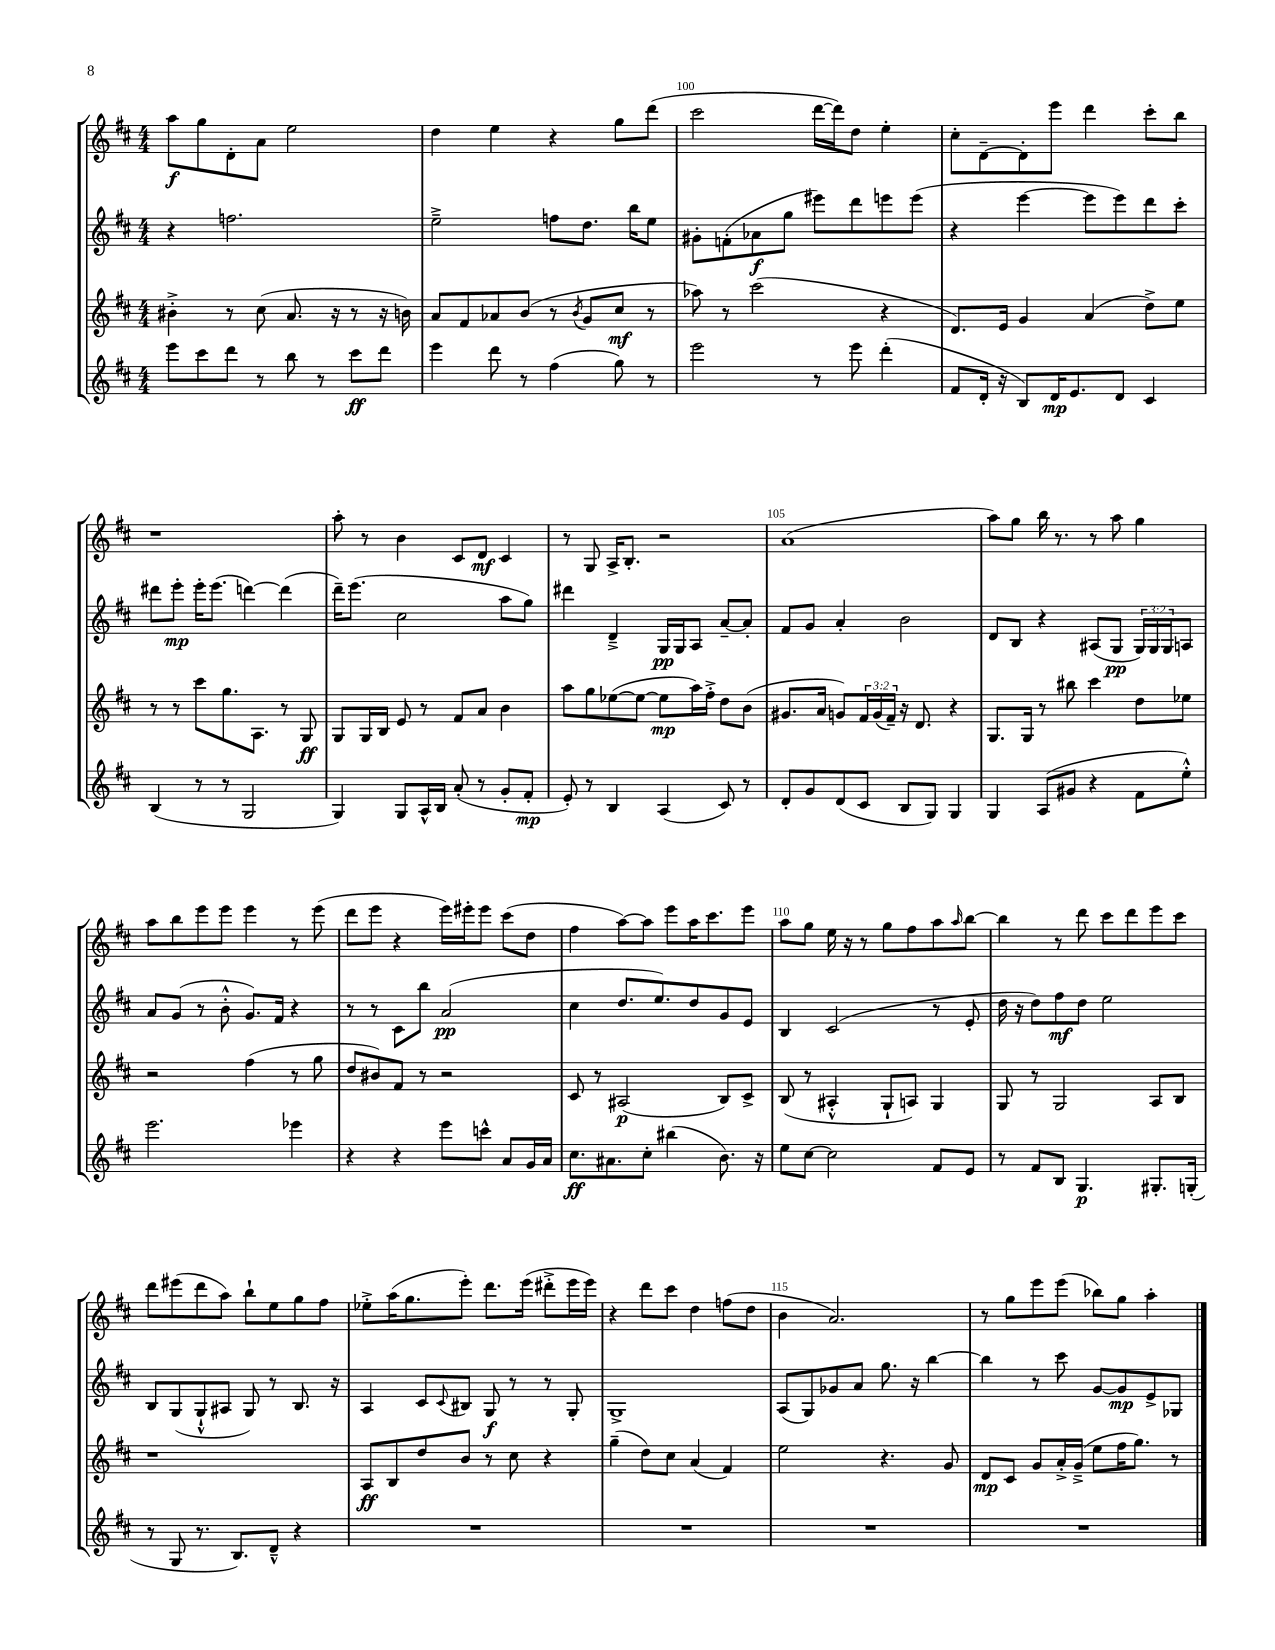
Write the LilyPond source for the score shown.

<<
\new StaffGroup <<
\new Staff = "s0" {
    \clef treble \key d \major \numericTimeSignature \time 4/4
    a''8\f g''8 d'8-. a'8 e''2 |
    d''4 e''4 r4 g''8 d'''8( |
    cis'''2 d'''16~ d'''16) d''8 e''4-. |
    cis''8-. d'8~-- d'8-. e'''8 d'''4 cis'''8-. b''8 |
    r1 |
    a''8-. r8 b'4 cis'8 d'8\mf cis'4 |
    r8 g8 a16-> b8.-. r2 |
    a'1( |
    a''8) g''8 b''16 r8. r8 a''8 g''4 |
    a''8 b''8 e'''8 e'''8 e'''4 r8 e'''8( |
    d'''8 e'''8 r4 e'''16) eis'''16-. eis'''8 cis'''8( d''8 |
    fis''4 a''8~) a''8 e'''8 a''16 cis'''8. e'''8 |
    a''8 g''8 e''16 r16 r8 g''8 fis''8 a''8 \grace { a''16 } b''8~ |
    b''4 r8 d'''8 cis'''8 d'''8 e'''8 cis'''8 |
    d'''8 eis'''8( d'''8 a''8) b''8-! e''8 g''8 fis''8 |
    ees''8-.-> a''16( g''8. e'''8-.) d'''8. e'''16( dis'''8-.-> e'''16 e'''16) |
    r4 d'''8 cis'''8 d''4 f''8( d''8 |
    b'4 a'2.) |
    r8 g''8 e'''8 e'''8( bes''8) g''8 a''4-. \bar "|." |
}
\new Staff = "s1" {
    \clef treble \key d \major \numericTimeSignature \time 4/4 \override Staff.TupletNumber.text = #tuplet-number::calc-fraction-text
    r4 f''2. |
    e''2---> f''8 d''8. b''16 e''8 |
    gis'8-. f'8-.( aes'8\f g''8 eis'''8) d'''8 e'''8 e'''8( |
    r4 e'''4~ e'''8 e'''8) d'''8 cis'''8-. |
    dis'''8 e'''8-.\mp e'''16-. e'''8.( d'''4~) d'''4( |
    d'''16--) e'''8.( cis''2 a''8 g''8) |
    dis'''4 d'4---> g16\pp g16 a8 a'8~-- a'8-. |
    fis'8 g'8 a'4-. b'2 |
    d'8 b8 r4 ais8( g8\pp \tuplet 3/2 { g16) g16 g16 } a8 |
    a'8 g'8( r8 b'8-.-^ g'8.) fis'16 r4 |
    r8 r8 cis'8 b''8 a'2\pp( |
    cis''4 d''8. e''8.) d''8 g'8 e'8 |
    b4 cis'2( r8 e'8-. |
    d''16 r16 d''8) fis''8\mf d''8 e''2 |
    b8 g8( g8-!-^ ais8 g8) r8 b8. r16 |
    a4 cis'8 \appoggiatura { cis'8 } bis8 g8\f r8 r8 g8-. |
    g1-> |
    a8( g8) ges'8 a'8 g''8. r16 b''4~ |
    b''4 r8 cis'''8 g'8~ g'8\mp e'8-> ges8 \bar "|." |
}
\new Staff = "s2" {
    \clef treble \key d \major \numericTimeSignature \time 4/4 \override Staff.TupletNumber.text = #tuplet-number::calc-fraction-text
    bis'4-.-> r8 cis''8( a'8. r16 r8 r16 b'16) |
    a'8 fis'8 aes'8 b'8( r8 \acciaccatura { b'8 } g'8 cis''8\mf r8 |
    aes''8) r8 cis'''2( r4 |
    d'8.) e'16 g'4 a'4( d''8->) e''8 |
    r8 r8 cis'''8 g''8. a8. r8 g8\ff |
    g8 g16 b16 e'8 r8 fis'8 a'8 b'4 |
    a''8 g''8 ees''8~( ees''8~ ees''8\mp a''16) fis''16-.-> d''8 b'8( |
    gis'8. a'16 g'8) \tuplet 3/2 { fis'16 g'16( fis'16--) } r16 d'8. r4 |
    g8. g16 r8 bis''8 cis'''4 d''8 ees''8 |
    r2 fis''4( r8 g''8 |
    d''8 bis'8) fis'8 r8 r2 |
    cis'8 r8 ais2\p( b8) cis'8-> |
    b8( r8 ais4-.-^ g8-! a8) g4 |
    g8 r8 g2 a8 b8 |
    r1 |
    a8\ff b8 d''8 b'8 r8 cis''8 r4 |
    g''4--( d''8) cis''8 a'4( fis'4) |
    e''2 r4. g'8 |
    d'8\mp cis'8 g'8 a'16-.-> g'16--->( e''8 fis''16 g''8.) r8 \bar "|." |
}
\new Staff = "s3" {
    \clef treble \key d \major \numericTimeSignature \time 4/4
    e'''8 cis'''8 d'''8 r8 b''8 r8 cis'''8\ff d'''8 |
    e'''4 d'''8 r8 fis''4( g''8) r8 |
    e'''2 r8 e'''8 d'''4-.( |
    fis'8 d'16-. r16 b8) d'16\mp e'8. d'8 cis'4 |
    b4( r8 r8 g2 |
    g4) g8 a16-^ b16 a'8-.( r8 g'8-. fis'8-.\mp |
    e'8-.) r8 b4 a4( cis'8) r8 |
    d'8-. g'8 d'8( cis'8 b8 g8) g4 |
    g4 a8( gis'8 r4 fis'8 e''8-.-^) |
    e'''2. ees'''4 |
    r4 r4 e'''8 c'''8-^ a'8 g'16 a'16 |
    cis''8.\ff ais'8. cis''8-. bis''4( b'8.) r16 |
    e''8 cis''8~ cis''2 fis'8 e'8 |
    r8 fis'8 b8 g4.\p gis8.-. g16-.( |
    r8 g8 r8. b8.) d'8---^ r4 |
    R1 |
    R1 |
    R1 |
    R1 \bar "|." |
}
>>
>>
\layout { \context { \Score currentBarNumber = #98 \override BarNumber.break-visibility = ##(#f #t #t) barNumberVisibility = #(every-nth-bar-number-visible 5) } }
